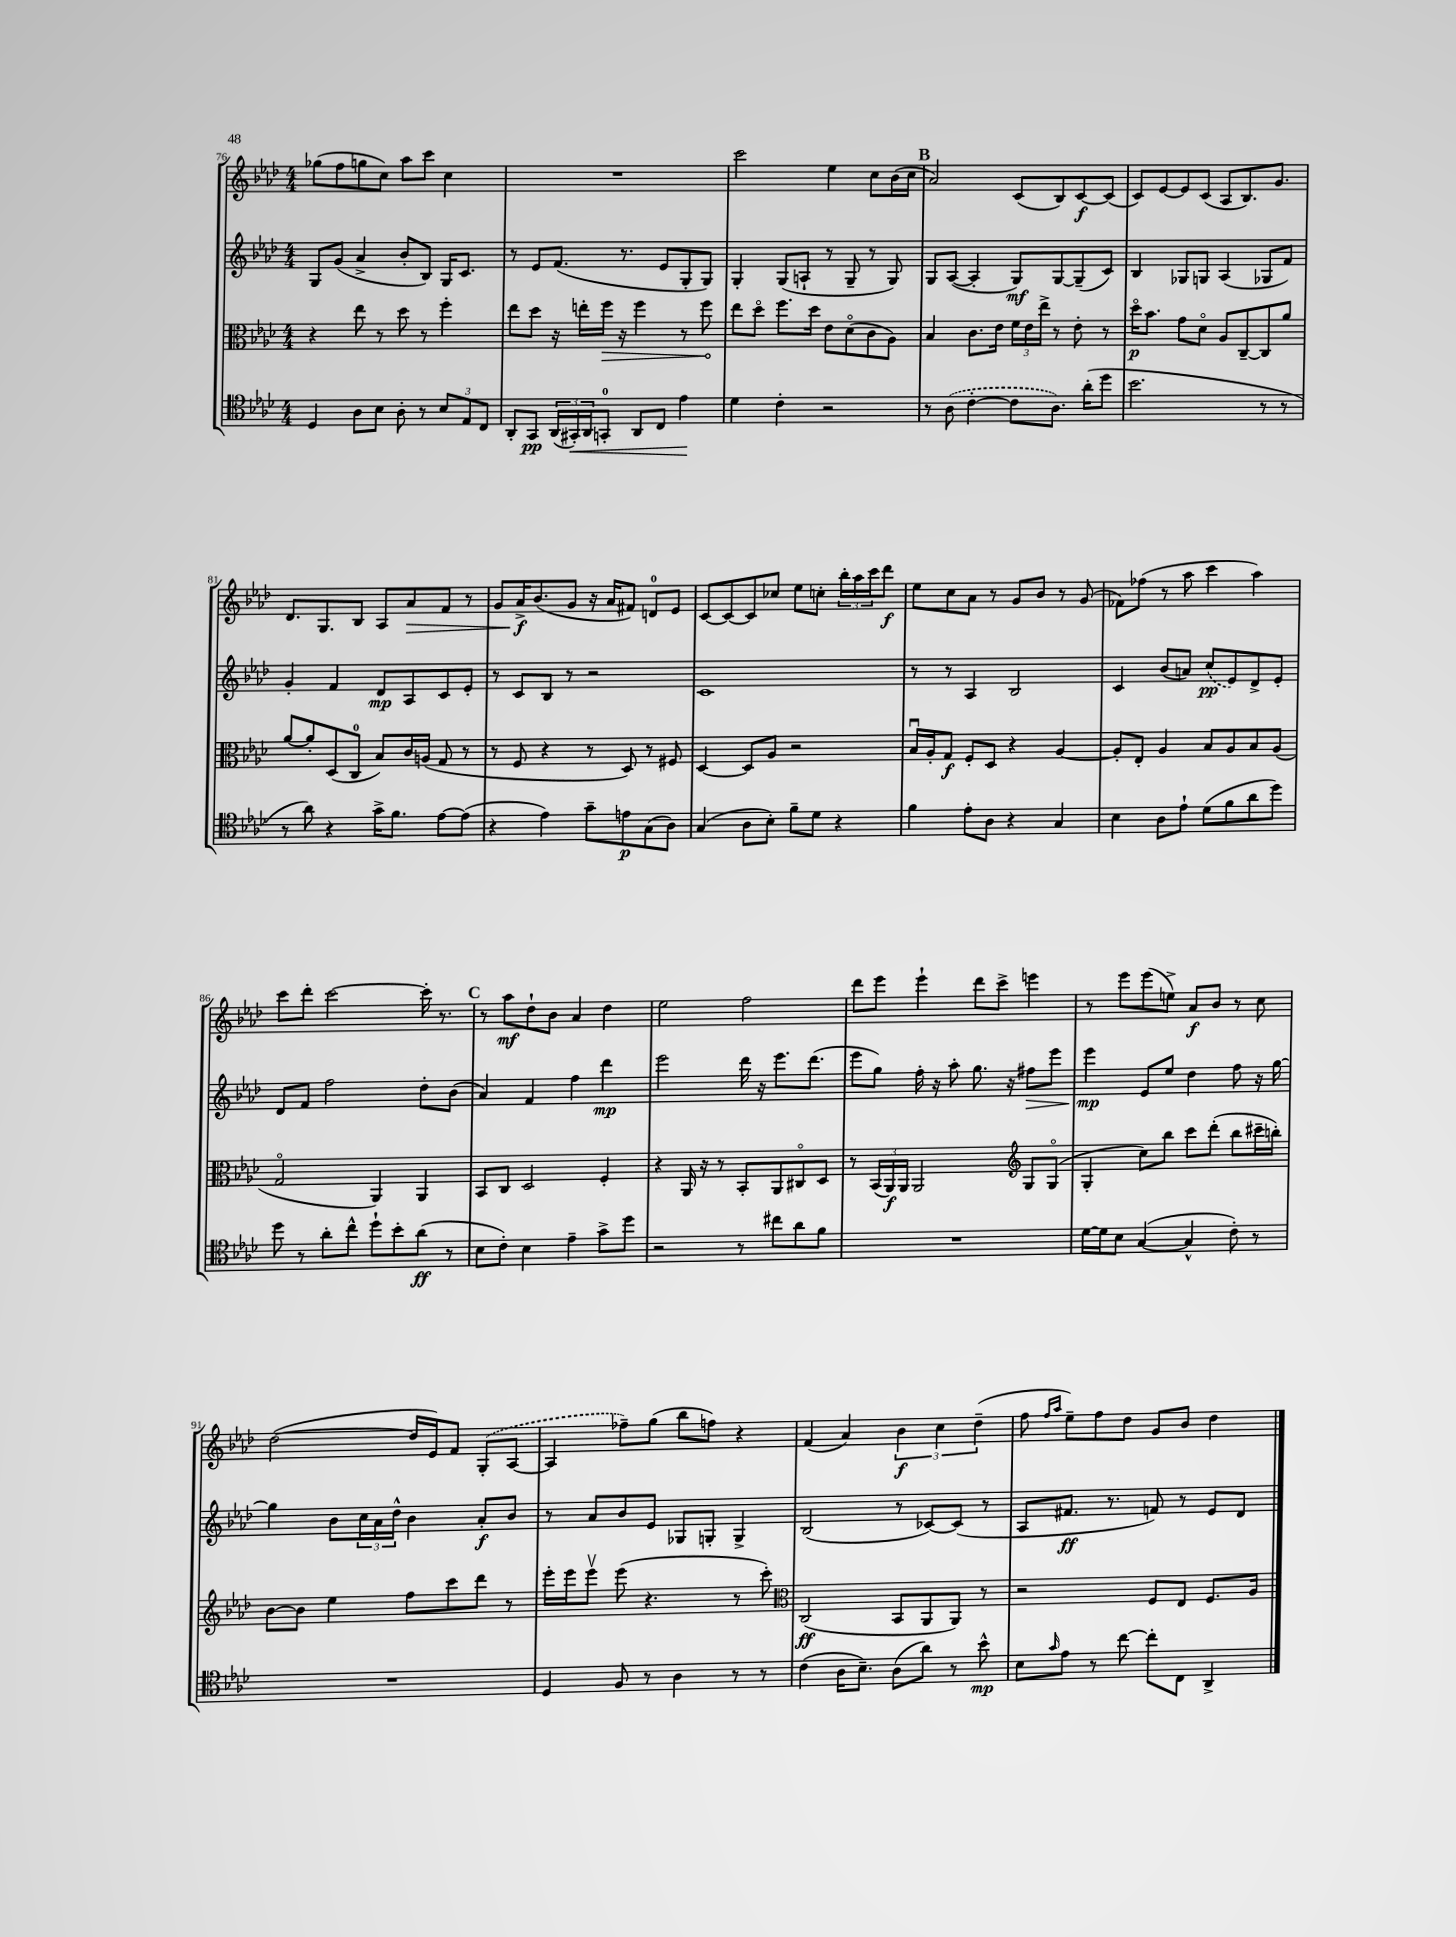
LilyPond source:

<<
\new StaffGroup <<
\new Staff = "s0" {
    \clef treble \key aes \major \numericTimeSignature \time 4/4
    ges''8( f''8 g''8 c''8) aes''8 c'''8 c''4 |
    R1 |
    c'''2 ees''4 c''8 bes'16( c''16 |
    \mark \markup { \bold "B" } aes'2) c'8( bes8) c'8~\f c'8( |
    c'8) ees'8~ ees'8 c'8( aes8 bes8.) g'8. |
    des'8. g8. bes8 aes8 aes'8\> f'8 r8 |
    g'8 aes'16->\f\! bes'8.( g'8 r16 aes'16 fis'8) d'8-0 ees'8 |
    c'8~ c'8~ c'8 ces''8 ees''8 c''8-. \tuplet 3/2 { bes''16-. aes''16 c'''16 } des'''8\f |
    ees''8 c''8 aes'8 r8 g'8 bes'8 r8 g'8( |
    fes'8) fes''8( r8 aes''8 c'''4 aes''4) |
    c'''8 des'''8-. c'''2~ c'''16-. r8. |
    \mark \markup { \bold "C" } r8 aes''8\mf des''8-! bes'8 aes'4 des''4 |
    ees''2 f''2 |
    des'''8 ees'''8 ees'''4-! des'''8 c'''8-> e'''4 |
    r8 ees'''8 ees'''8( e''8->) aes'8\f bes'8 r8 c''8 |
    des''2~( des''16 ees'16) f'8 \once \slurDashed g8-.( aes8~ |
    aes4 fes''8--) g''8( bes''8 f''8) r4 |
    f'4( aes'4) \tuplet 3/2 { bes'4\f c''4 des''4--( } |
    f''8 \grace { f''16 aes''16 } ees''8--) f''8 des''8 g'8 bes'8 des''4 \bar "|." |
}
\new Staff = "s1" {
    \clef treble \key aes \major \numericTimeSignature \time 4/4
    g8 g'8( aes'4-> bes'8-. bes8) g16 c'8. |
    r8 ees'8 f'8.( r8. ees'8 g8-. g8) |
    g4-. g8( a8-! r8 g8-- r8 g8) |
    \mark \markup { \bold "B" } g8 aes8~( aes4-. g8\mf) g8~ g8--( c'8) |
    bes4 ges8 g8 aes4( ges8 f'8) |
    g'4-. f'4 des'8\mp aes8 c'8 ees'8-. |
    r8 c'8 bes8 r8 r2 |
    c'1 |
    r8 r8 aes4 bes2 |
    c'4 bes'8( a'8) \once \slurDashed c''8\pp( ees'8) des'8-> ees'8-. |
    des'8 f'8 f''2 des''8-. bes'8( |
    \mark \markup { \bold "C" } aes'4) f'4 f''4 des'''4\mp |
    ees'''2 des'''16 r16 ees'''8. des'''8.( |
    ees'''8 g''8) f''16-. r16 aes''8-. g''8. r16 fis''8\> ees'''8 |
    ees'''4\mp\! ees'8 ees''8 des''4 f''8 r16 g''16~ |
    g''4 bes'8 \tuplet 3/2 { c''16 aes'16 des''16-^ } bes'4 aes'8-.\f bes'8 |
    r8 aes'8 bes'8 ees'8 ges8 g8-. g4-> |
    bes2( r8 ces'8~) ces'8( r8 |
    aes8 fis'8.\ff r8. f'8) r8 ees'8 des'8 \bar "|." |
}
\new Staff = "s2" {
    \clef alto \key aes \major \numericTimeSignature \time 4/4
    r4 ees''8 r8 des''8 r8 f''4-. |
    ees''8 des''8 r16 e''16-. \once \override Hairpin.circled-tip = ##t f''16\> r16 f''4 r8 f''8\! |
    ees''8 des''8\flageolet f''8. des''16 ees'8 des'8\flageolet( c'8 aes8) |
    \mark \markup { \bold "B" } bes4 c'8. ees'16 \tuplet 3/2 { f'16 ees'16 ees''16-> } r8 ees'8-. r8 |
    des''16\flageolet\p bes'8. g'8 des'8\flageolet aes8 c8~-- c8 aes'8 |
    aes'8~ aes'8-. des8( c8-0 bes8) c'16 a16( g8 r8 |
    r8 f8 r4 r8 des8) r8 fis8 |
    des4~ des8 aes8 r2 |
    bes16\downbow aes16-. g8\f f8-. des8 r4 aes4~ |
    aes8-. ees8-. aes4 bes8 aes8 bes8 aes8( |
    g2\flageolet aes,4) aes,4 |
    \mark \markup { \bold "C" } bes,8 c8 des2 f4-. |
    r4 aes,16 r16 r8 bes,8-. aes,8 cis8\flageolet des8 |
    r8 \tuplet 3/2 { bes,16( aes,16\f) aes,16 } aes,2 \clef treble g8 g8\flageolet( |
    g4-. c''8) bes''8 c'''8 des'''8-.( bes''8 cis'''16-- b''16-.) |
    bes'8~ bes'8 ees''4 f''8 c'''8 des'''8 r8 |
    ees'''16-. ees'''16 ees'''8\upbow ees'''8( r4. r8 c'''8-.) |
    \clef alto c2\ff( bes,8 aes,8 aes,8) r8 |
    r2 f8 ees8 f8. aes16 \bar "|." |
}
\new Staff = "s3" {
    \clef tenor \key aes \major \numericTimeSignature \time 4/4
    des4 aes8 bes8 aes8-. r8 \tuplet 3/2 { bes8 ees8 c8 } |
    aes,8-. g,8\pp \tuplet 3/2 { aes,16( gis,16-.\<) aes,16 } g,8-0-. aes,8 c8 ees'4\! |
    des'4 c'4-. r2 |
    \mark \markup { \bold "B" } r8 \once \slurDashed aes8( c'4~-. c'8 aes8.) aes'16-.( des''8 |
    bes'2. r8 r8 |
    r8 aes'8) r4 g'16-> f'8. ees'8~ ees'8( |
    r4 ees'4) g'8-- e'8\p g8( aes8) |
    g4( aes8 bes8-.) f'8-- des'8 r4 |
    f'4 ees'8-. aes8 r4 g4 |
    bes4 aes8 ees'8-! des'8( f'8 aes'8 des''8) |
    des''8 r8 aes'8-. c''8-^ des''8-! bes'8-. aes'8\ff( r8 |
    \mark \markup { \bold "C" } bes8 c'8-.) bes4 ees'4-- g'8-> des''8 |
    r2 r8 cis''8 aes'8 f'8 |
    R1 |
    des'16~ des'16 bes8 g4~( g4-^ c'8-.) r8 |
    R1 |
    des4 f8 r8 aes4 r8 r8 |
    c'4( aes16 bes8.--) aes8( aes'8) r8 bes'8-^\mp |
    bes8 \grace { g'16 } ees'8 r8 c''8~ c''8-. c8 aes,4-> \bar "|." |
}
>>
>>
\layout { \context { \Score currentBarNumber = #76 } }
